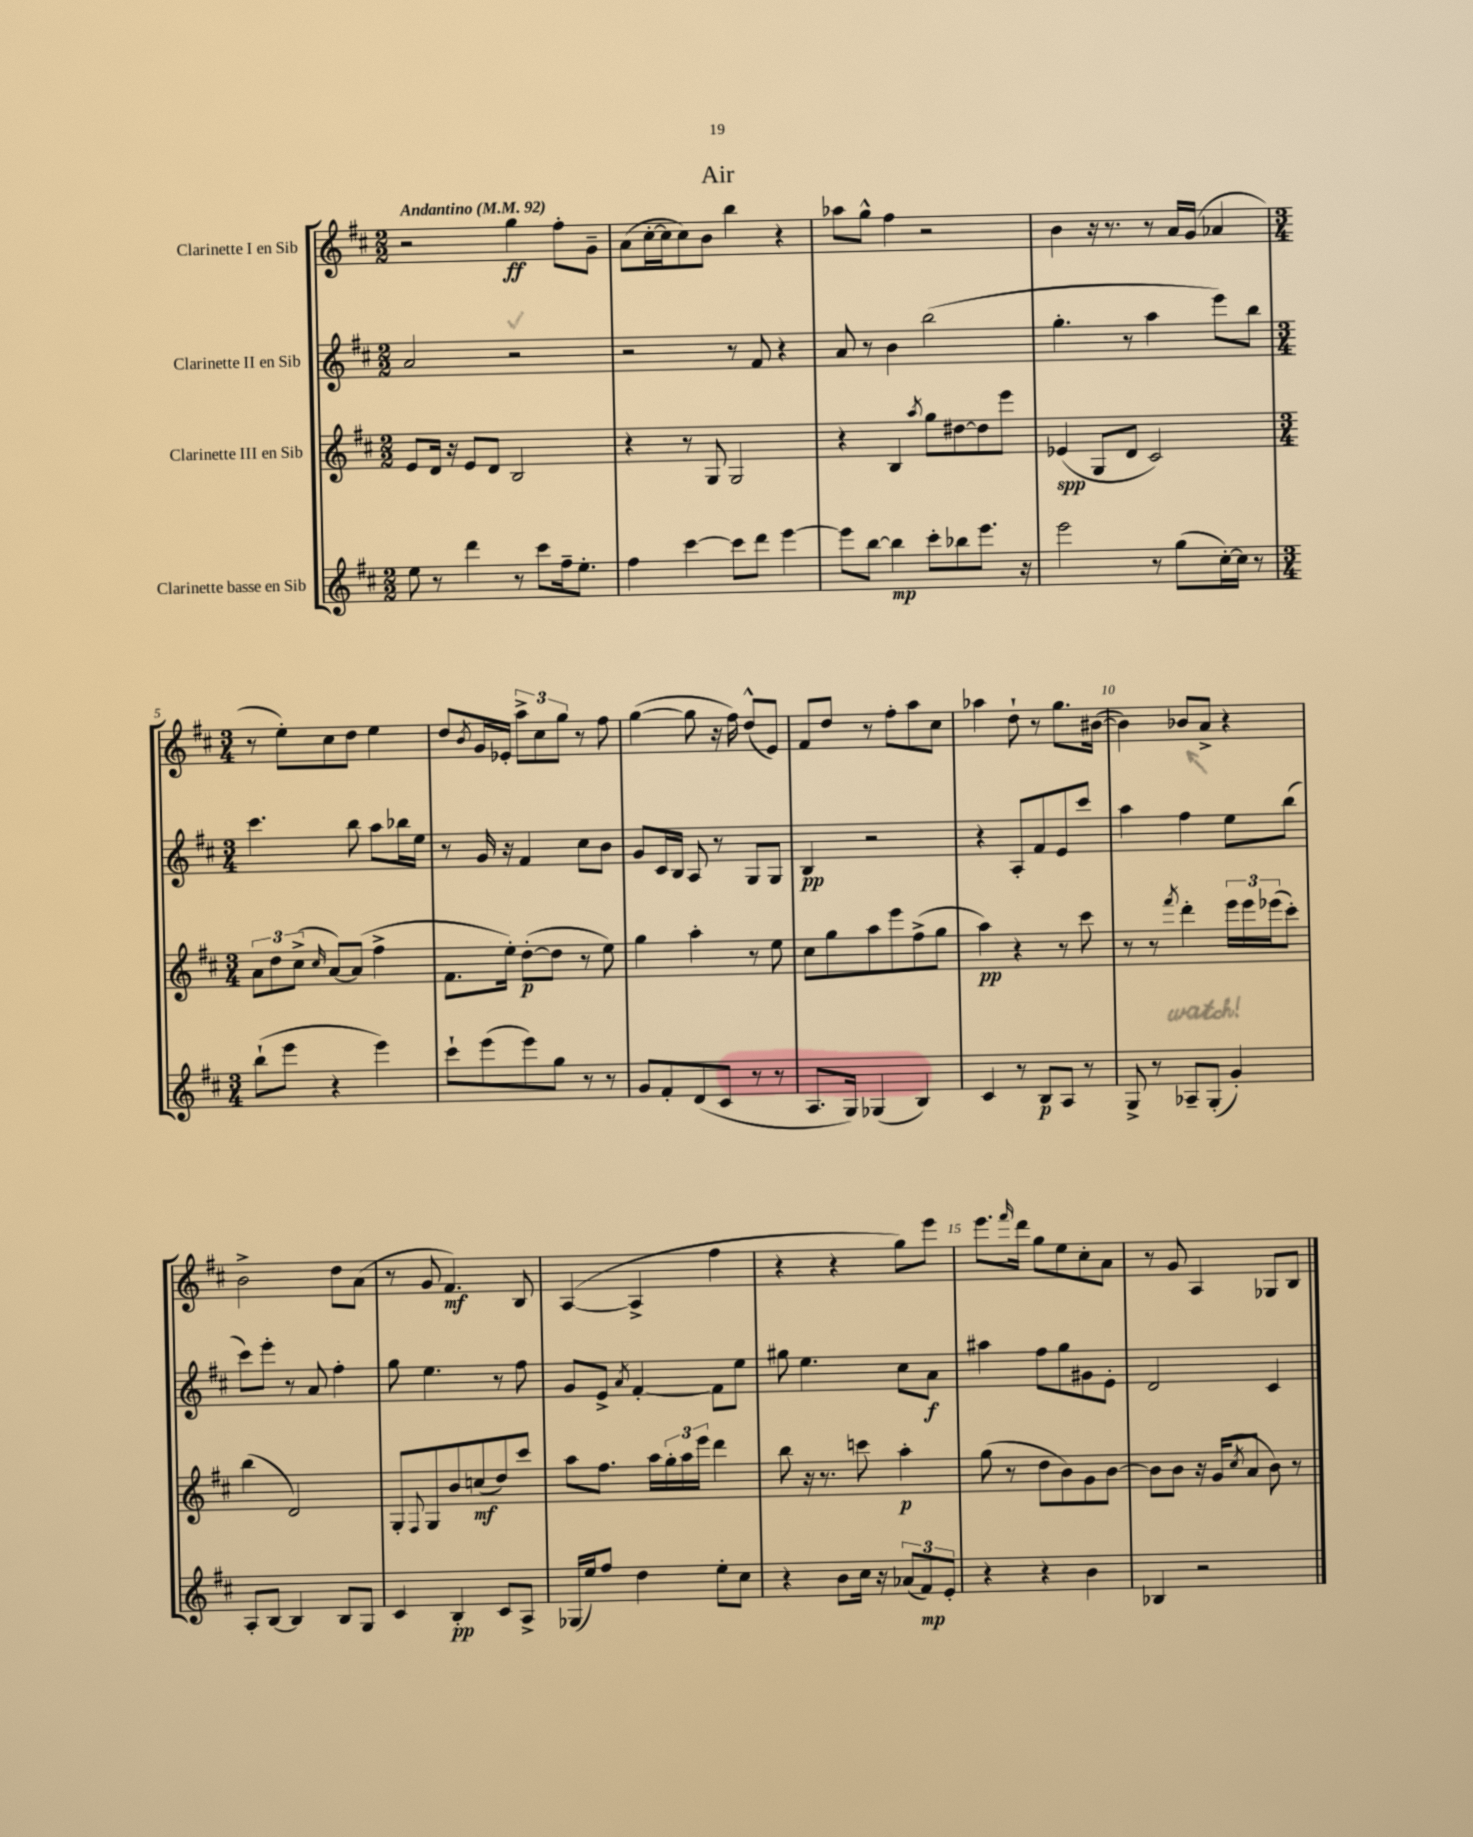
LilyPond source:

\header { title = "Air" }
<<
\new StaffGroup <<
\new Staff = "s0" \with { instrumentName = "Clarinette I en Sib" } {
    \clef treble \key d \major \numericTimeSignature \time 2/2 \tempo "Andantino" 4 = 92
    r2 g''4\ff fis''8-. g'8-- |
    a'8( cis''16~-. cis''16 cis''8) b'8 b''4 r4 |
    aes''8 g''8-^ fis''4 r2 |
    b'4 r16 r8. r8 a'16 g'16( aes'4 |
    \numericTimeSignature \time 3/4 r8 e''8-.) cis''8 d''8 e''4 |
    d''8 \acciaccatura { b'8 } g'16 ees'16-. \tuplet 3/2 { a''8-> cis''8 g''8 } r8 fis''8 |
    g''4~( g''8 r16 fis''16) d''8-^( e'8) |
    fis'8 d''8 r8 fis''8-. a''8 cis''8 |
    aes''4 d''8-! r8 g''8. bis'16~( |
    bis'4) bes'8 a'8-> r4 |
    b'2-> d''8 a'8( |
    r8 g'8 fis'4.\mf) b8 |
    a4~( a4-> fis''4 |
    r4 r4 g''8) e'''8 |
    e'''8. \grace { fis'''16 } d'''16 g''8 e''8 cis''8-. a'8 |
    r8 g'8 a4 ges8 b8 \bar "|." |
}
\new Staff = "s1" \with { instrumentName = "Clarinette II en Sib" } {
    \clef treble \key d \major \numericTimeSignature \time 2/2
    a'2 r2 |
    r2 r8 fis'8 r4 |
    a'8 r8 b'4 b''2( |
    g''4.-. r8 a''4 e'''8) b''8 |
    \numericTimeSignature \time 3/4 cis'''4. b''8 a''8 bes''16 e''16 |
    r8 g'16 r16 fis'4 cis''8 b'8 |
    g'8 cis'16 b16 a8 r8 g8 g8 |
    b4\pp r2 |
    r4 a8-. fis'8 e'8 cis'''8 |
    a''4 fis''4 e''8 b''8( |
    cis'''8) e'''8-. r8 a'8 fis''4-. |
    g''8 e''4. r8 fis''8 |
    g'8 e'8-> \acciaccatura { a'8 } fis'4~-. fis'8 e''8 |
    gis''8 e''4. cis''8 a'8\f |
    ais''4 fis''8 g''8 gis'8 e'8-. |
    d'2 cis'4 \bar "|." |
}
\new Staff = "s2" \with { instrumentName = "Clarinette III en Sib" } {
    \clef treble \key d \major \numericTimeSignature \time 2/2
    e'8 d'16 r16 e'8 d'8 b2 |
    r4 r8 g8 g2 |
    r4 b4 \acciaccatura { a''8 } g''8 dis''8~ dis''8 e'''8 |
    ees'4\spp( g8 d'8 cis'2) |
    \numericTimeSignature \time 3/4 \tuplet 3/2 { a'8 d''8 cis''8->( } \grace { cis''16 } a'8~) a'8( fis''4-> |
    fis'8. e''16-.) d''8~-.\p( d''8 r8 e''8) |
    g''4 a''4-. r8 e''8 |
    cis''8 g''8 a''8 e'''8 fis''8->( g''8 |
    a''4\pp) r4 r8 cis'''8 |
    r8 r8 \acciaccatura { fis'''8 } d'''4-. \tuplet 3/2 { e'''16 e'''16 ees'''16( } cis'''8-.) |
    b''4( d'2) |
    g8-. \appoggiatura { fis8 } g8 b'8 c''8\mf( d''8) cis'''8 |
    a''8 fis''8. a''16 \tuplet 3/2 { g''16-. a''16 e'''16 } d'''4 |
    b''8 r16 r8. c'''8 a''4-.\p |
    g''8( r8 d''8 b'8) g'8 b'8~ |
    b'8 b'8 r16 g'16( \acciaccatura { cis''8 } a'8 b'8) r8 \bar "|." |
}
\new Staff = "s3" \with { instrumentName = "Clarinette basse en Sib" } {
    \clef treble \key d \major \numericTimeSignature \time 2/2
    e''8 r8 d'''4 r8 cis'''8 fis''16-- e''8.-. |
    fis''4 cis'''4~ cis'''8 d'''8 e'''4~ |
    e'''8 b''8~ b''4\mp cis'''8-. bes''8 e'''8. r16 |
    e'''2 r8 g''8( cis''16~-.) cis''16 r8 |
    \numericTimeSignature \time 3/4 b''8-!( e'''8 r4 e'''4) |
    cis'''8-! e'''8( e'''8) g''8 r8 r8 |
    g'8 fis'8-. d'8( cis'8 r8 r8 |
    a8. g16) ges4( b4) |
    cis'4 r8 b8\p a8 r8 |
    g8-> r8 aes8-- g8-.( g'4-.) |
    a8-. b8~ b4 b8 g8 |
    cis'4 b4-.\pp cis'8 a8-> |
    ges16( e''16) fis''8 d''4 e''8-. cis''8 |
    r4 b'8 cis''16 r16 \tuplet 3/2 { aes'8( fis'8\mp) e'8-. } |
    r4 r4 b'4 |
    bes4 r2 \bar "|." |
}
>>
>>
\layout { \context { \Score \override BarNumber.break-visibility = ##(#f #t #t) barNumberVisibility = #(every-nth-bar-number-visible 5) } }
